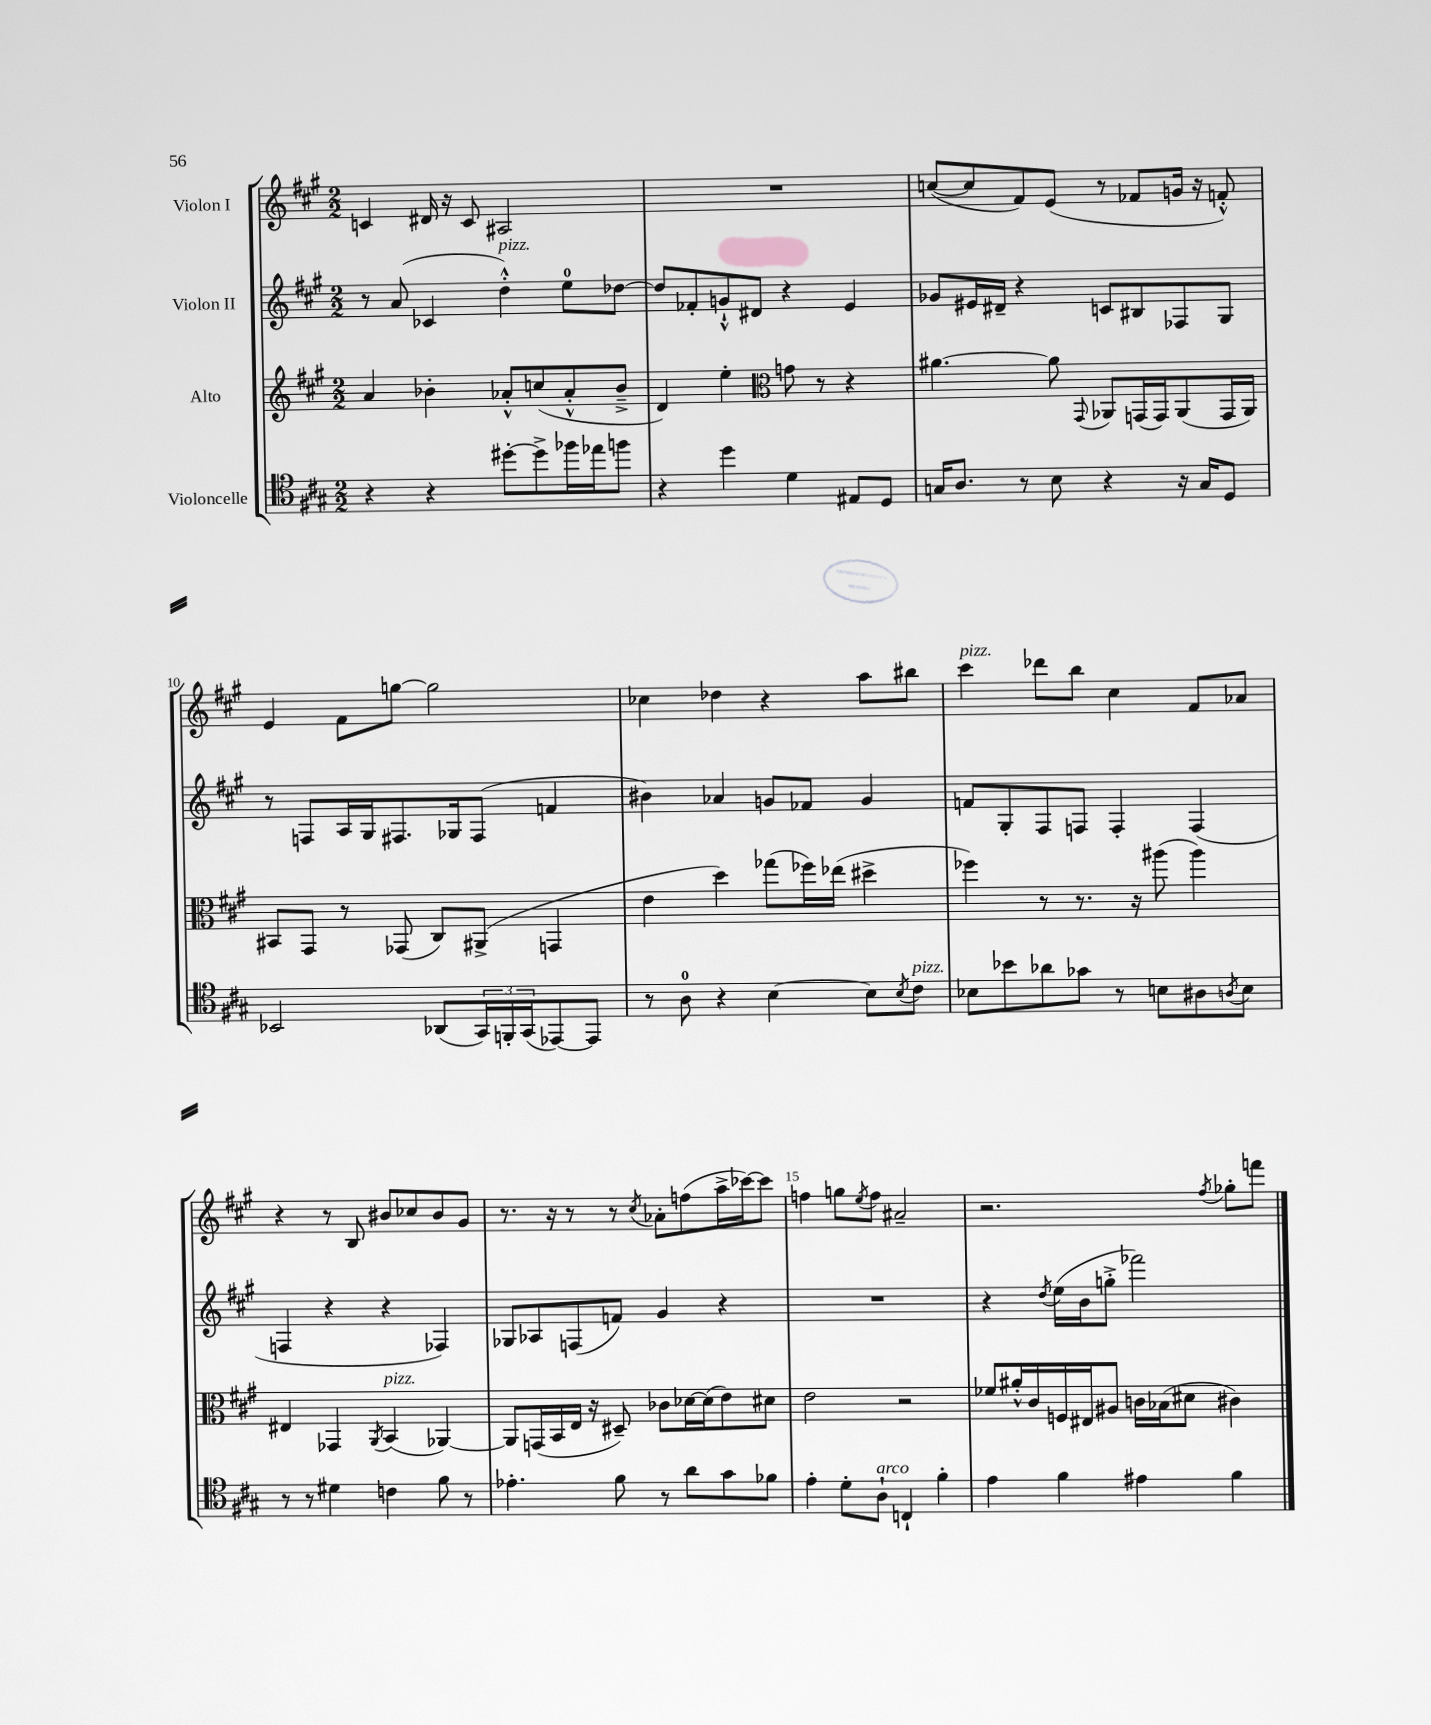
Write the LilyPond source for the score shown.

<<
\new StaffGroup <<
\new Staff = "s0" \with { instrumentName = "Violon I" } {
    \clef treble \key a \major \numericTimeSignature \time 2/2
    c'4 dis'16 r16 c'8 ais2 |
    R1 |
    c''8~( c''8 fis'8) e'8( r8 fes'8 g'16 r16 f'8-.-^) |
    e'4 fis'8 g''8~ g''2 |
    ces''4 des''4 r4 a''8 bis''8 |
    cis'''4^\markup { \italic "pizz." } des'''8 b''8 cis''4 fis'8 aes'8 |
    r4 r8 b8 bis'8 ces''8 bis'8 gis'8 |
    r8. r16 r8 r8 \acciaccatura { cis''8 } aes'8-. f''8( a''16-> ces'''16~) ces'''8 |
    f''4 g''8 \acciaccatura { e''8 } f''8 ais'2-- |
    r2. \acciaccatura { fis''8 } ges''8-. f'''8 \bar "|." |
}
\new Staff = "s1" \with { instrumentName = "Violon II" } {
    \clef treble \key a \major \numericTimeSignature \time 2/2
    r8 a'8( ces'4 d''4-.-^^\markup { \italic "pizz." }) e''8-0 des''8~ |
    des''8 fes'8-. g'8-!-^ dis'8 r4 e'4 |
    ges'8 eis'16 dis'16-- r4 c'8 bis8 fes8 gis8 |
    r8 f8 a16 gis16 fis8. ges16 fis8( f'4 |
    bis'4) aes'4 g'8 fes'8 g'4 |
    f'8 gis8-. fis8 f8 f4-. f4( |
    f4 r4 r4 fes4) |
    ges8 aes8 f8( f'8) gis'4 r4 |
    R1 |
    r4 \acciaccatura { d''8 } e''16( b'16 g''8-.-> fes'''2) \bar "|." |
}
\new Staff = "s2" \with { instrumentName = "Alto" } {
    \clef treble \key a \major \numericTimeSignature \time 2/2
    a'4 bes'4-. aes'8-.-^ c''8( aes'8-.-^ bes'8---> |
    d'4) e''4-. \clef alto g'8 r8 r4 |
    ais'4.~ ais'8 \appoggiatura { gis,8 } aes,8 g,16( g,16) aes,8( g,16 aes,16) |
    bis,8 gis,8 r8 ges,8( cis8) ais,8->( g,4 |
    e'4 d''4) ges''8( fes''16) ees''16( dis''4-> |
    fes''4) r8 r8. r16 ais''8( ais''4) |
    eis4 ges,4 \acciaccatura { a,8 } b,4^\markup { \italic "pizz." }( aes,4~) |
    aes,8 g,16( b,16 e16 r16 dis8--) ces'8 des'16~ des'16( e'8) dis'8 |
    e'2 r2 |
    fes'8 ais'16-.-^ cis'16 f16 eis16 ais8 c'16 bes16( dis'8 cis'4) \bar "|." |
}
\new Staff = "s3" \with { instrumentName = "Violoncelle" } {
    \clef tenor \key a \major \numericTimeSignature \time 2/2
    r4 r4 dis''8~-. dis''8-> fes''16 ees''16 f''8 |
    r4 d''4 d'4 eis8 d8 |
    g16 a8. r8 b8 r4 r16 g16 d8 |
    bes,2 aes,8( \tuplet 3/2 { gis,16) f,16-. gis,16( } ees,8~) ees,8 |
    r8 a8-0 r4 b4~ b8 \acciaccatura { b8 } cis'8^\markup { \italic "pizz." } |
    bes8 bes'8 aes'8 ges'8 r8 b8 ais8 \acciaccatura { a8 } b8 |
    r8 r8 dis'4 c'4 fis'8 r8 |
    ees'4.-. fis'8 r8 a'8 gis'8 fes'8 |
    e'4-. d'8-. a8-!^\markup { \italic "arco" } c4-! fis'4-. |
    e'4 fis'4 eis'4 fis'4 \bar "|." |
}
>>
>>
\layout { \context { \Score currentBarNumber = #7 \override BarNumber.break-visibility = ##(#f #t #t) barNumberVisibility = #(every-nth-bar-number-visible 5) } }
